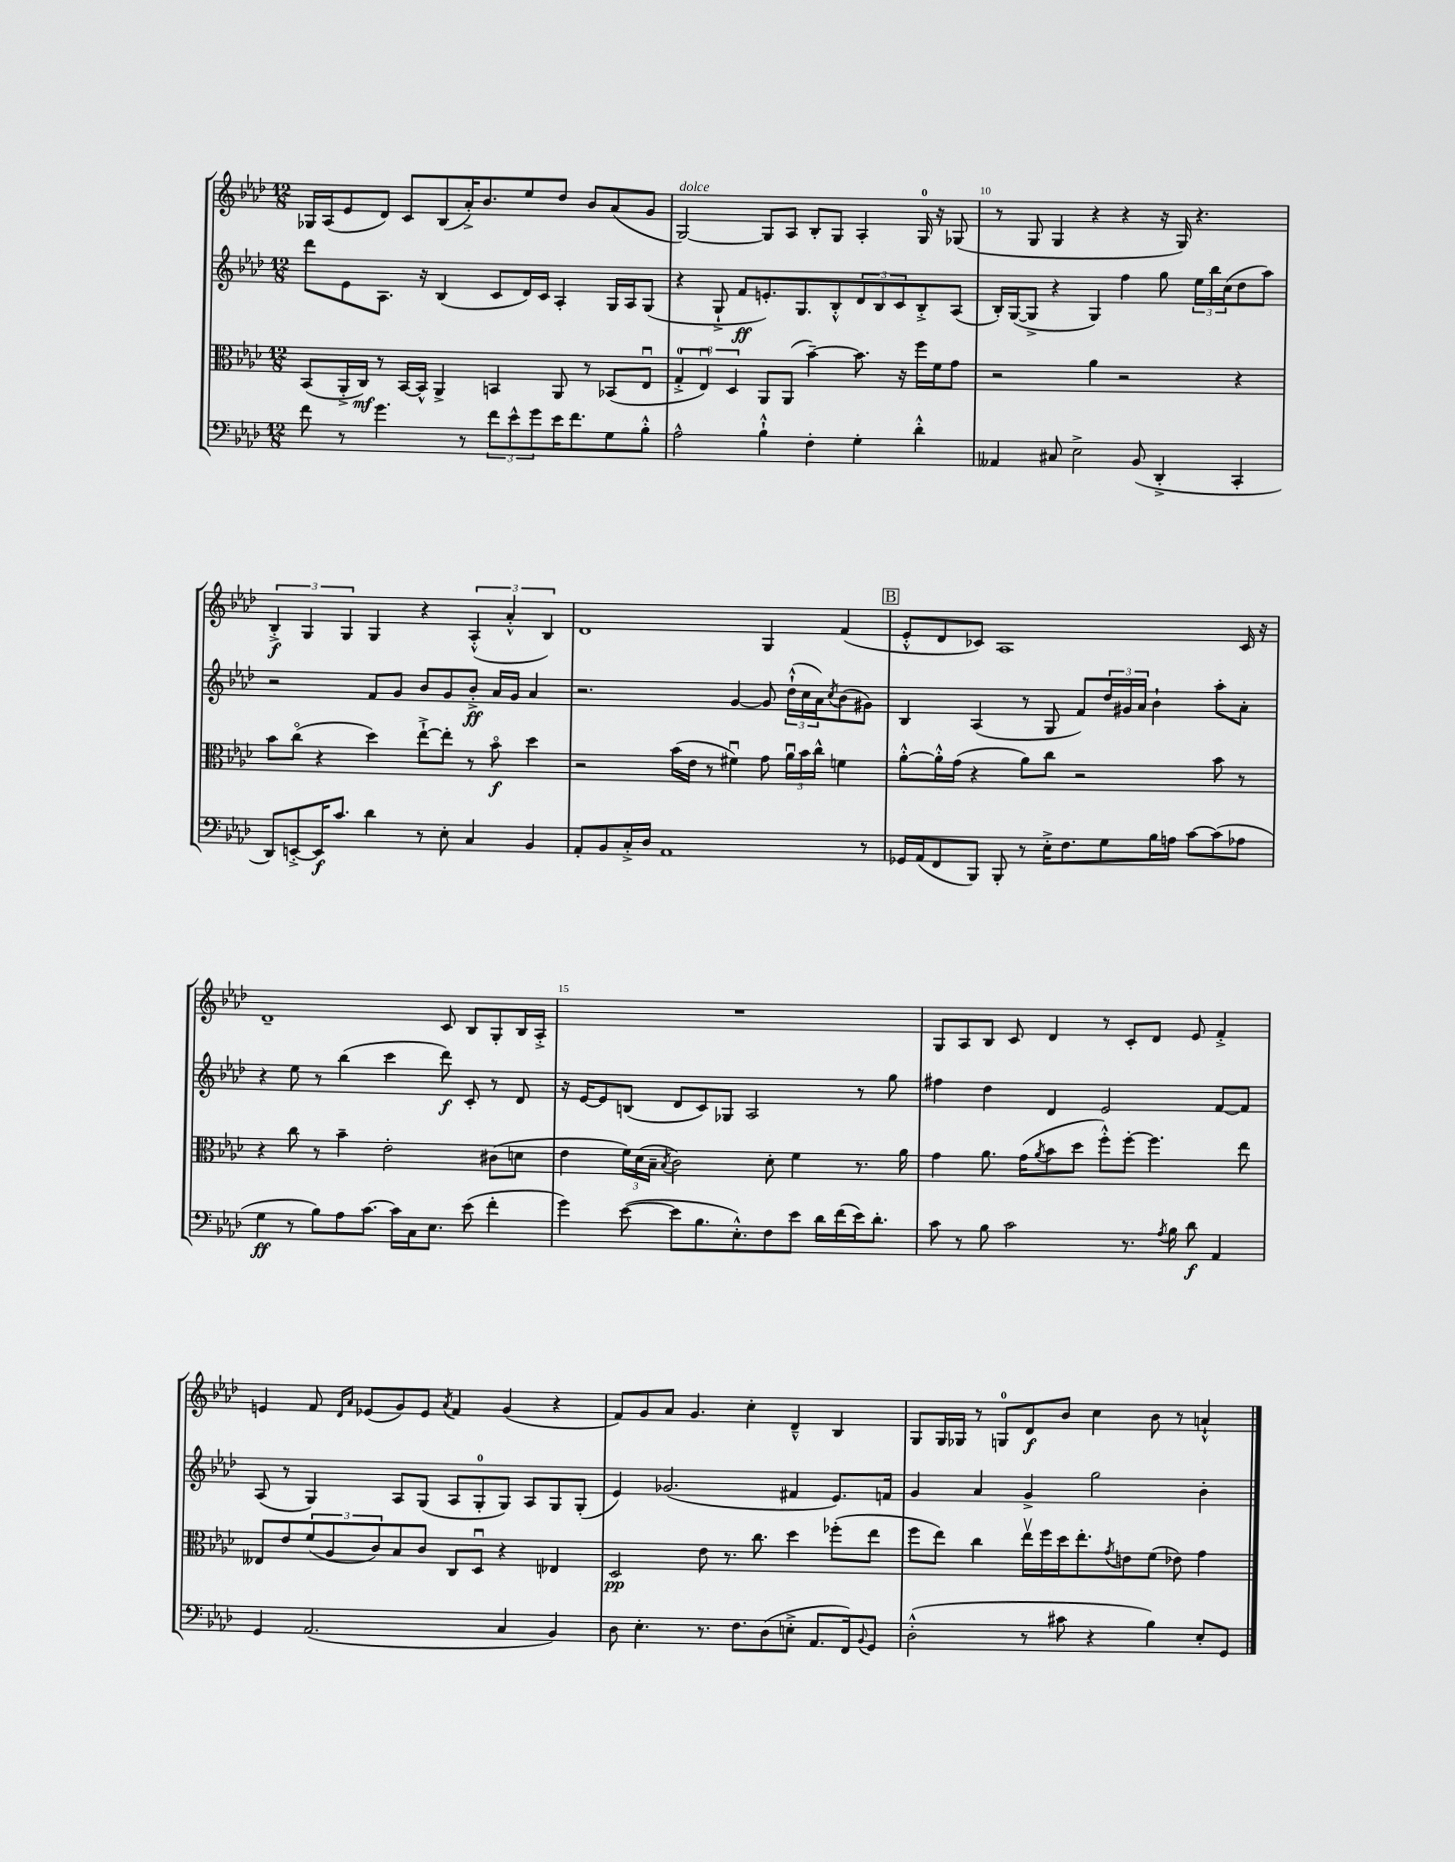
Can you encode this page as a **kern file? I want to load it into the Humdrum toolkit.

**kern	**kern	**kern	**kern
*staff4	*staff3	*staff2	*staff1
*clefF4	*clefC3	*clefG2	*clefG2
*k[b-e-a-d-]	*k[b-e-a-d-]	*k[b-e-a-d-]	*k[b-e-a-d-]
*M12/8	*M12/8	*M12/8	*M12/8
8f	(8BB-	8ddd-	16G-
.	.	.	(16A-
8r	16AA-'^	8e-	8e-
.	16C)	.	.
4.g	8r	8.A-	8d-)
.	[16BB-	.	8c
.	16BB-^^]	16r	.
.	4AA-^	(4B-	(8B-
8r	.	.	16a-'^)
.	.	.	8.b-
12f	4BB	8c	.
12e-^^	.	.	.
.	.	16d-)	8ee-
12g	.	.	.
.	.	16c	.
16e-	8AA-	4A-'	8dd-
8.f	.	.	.
.	8r	.	8b-
8G	(8BB-	16G	(8a-
.	.	16A-	.
8B-'^^	8E-u	(8G	8g
=	=	=	=
2A-^^	6G'^	4r	[2G)
.	6E-u)	.	.
.	.	8G`^	.
.	6D-	.	.
.	.	8f	.
4B-`^^	8AA-	8.e')	8G]
.	(8AA-	.	8A-
.	.	8.G	.
4F'	[4b-~)	.	8B-'
.	.	8B-'^^	8G
4G'	8.b-]	12d-	4A-'
.	.	12B-	.
.	.	12c	.
.	16r	.	.
4d-'^^	16ff	8B-'^	16G
.	16f	.	16r
.	8g	(8A-	(8G-
=	=	=	=
4AA--	2r	16B-')	8r
.	.	([16G	.
.	.	8G^]	8G
8C#	.	4r	4G
2E-^	.	.	.
.	4a-	4G)	4r
.	2r	4ff	4r
(8BB-	.	.	.
4DD-'^	.	8gg	16r
.	.	.	16G)
.	.	24ee-	4.r
.	.	24bb-	.
.	.	(24cc	.
4CC'	4r	8dd-	.
.	.	8aa-)	.
=	=	=	=
8DD-)	8b-	2r	6B-'^
[8EE'^	(8cco	.	.
.	.	.	6G
16EE]	4r	.	.
8.c	.	.	.
.	.	.	6G
4d-	4dd-)	8f	4G
.	.	8g	.
8r	[8ee-`^	8b-	4r
8E-'	8ee-']	8g	.
4C	8r	8b-'^	(6A-'^^
.	8b-o	16a-	.
.	.	.	6a-'^^
.	.	16g	.
4BB-	4dd-	4a-	.
.	.	.	6B-)
=	=	=	=
8AA-'	2r	2.r	1d-
8BB-	.	.	.
16C'^	.	.	.
16D-	.	.	.
1AA-	.	.	.
.	(16b-	.	.
.	16e-	.	.
.	8r	.	.
.	4f#u)	[4g	.
.	8g	8g]	4G
.	24a-u	(24dd-`^^	.
.	24b-	24cc	.
.	24cc^^	24a-)	.
.	.	8qcc	.
.	4f	(8b-	(4f
8r	.	8g#)	.
=	=	=	=
16GG-	[8a-'^^	4B-	8e-'^^
(16AA-	.	.	.
8FF	16a-'^^]	.	8d-
.	(16g	.	.
8BBB-)	4r	(4A-	8c-)
8BBB-'	.	.	1A-
8r	8a-)	8r	.
16E-'^	8cc	8G	.
8.F	.	.	.
.	2r	8f)	.
8G	.	24dd-	.
.	.	24g#	.
.	.	24a-	.
16B-	.	4b-`	.
16A	.	.	.
[8c	.	.	.
(8c]	8b-	8aa-'	.
8A-	8r	8a-'	16c-
.	.	.	16r
=	=	=	=
4G	4r	4r	1d-~
8r	8cc	8ee-	.
8B-)	8r	8r	.
8A-	4b-~	(4bb-	.
[8.c	.	.	.
.	2e-'	4ccc	.
16c]	.	.	.
16C	.	.	.
8.E-	.	.	.
.	.	8ddd-)	8c
(8e-	.	8c'	8B-
4f'	(8c#	8r	8G'
.	8d	8d-	16B-
.	.	.	16A-'^
=	=	=	=
4g)	4e-	16r	1.r
.	.	[16e-	.
.	.	8e-]	.
([8e-	24f)	(8B	.
.	(24d-	.	.
.	24B-~	.	.
.	8qB-	.	.
8e-]	2c)	8d-	.
8.B-	.	8c)	.
.	.	8G-	.
8.E-'^^)	.	.	.
.	.	2A-	.
8F	8d-'	.	.
8e-	4f	.	.
16d-	.	.	.
(16f	.	.	.
16e-)	8.r	8r	.
8.d-'	.	.	.
.	.	8gg	.
.	16a-	.	.
=	=	=	=
8c	4g	4ff#	8G
8r	.	.	8A-
8B-	8.a-	4dd-	8B-
2c	.	.	8c
.	(16g	.	.
.	8qa-	.	.
.	8b-	4d-	4d-
.	8dd-	.	.
.	8ff'^^)	2e-	8r
8.r	[8ff'	.	8c'
.	4.ff]	.	8d-
8qA-	.	.	.
16B-	.	.	.
8d-	.	.	8e-
4AA-	.	[8f	4f'^
.	8ee-	8f]	.
=	=	=	=
4GG	8E--	(8A-	4e
.	8e-	8r	.
(2.AA-	(12f	4G)	8f
.	12A-	.	.
.	.	.	16qqd-
.	.	.	16qqa-
.	.	.	(8e-
.	12c)	.	.
.	8B-	8A-	8g)
.	8c	(8G	8e-
.	.	.	8qa-
.	8C	8A-	4f
.	8D-u	8G'	.
4C	4r	8G)	(4g
.	.	8A-	.
4BB-)	4E-	8G	4r
.	.	(8G'	.
=	=	=	=
8D-	2D-	4e-)	8f)
4.E-'	.	.	8g
.	.	(2.g-	8a-
.	.	.	4.g
8.r	8e-	.	.
.	8.r	.	.
8.F	.	.	.
.	.	.	4cc'
.	8.cc	.	.
(8D-	.	.	.
8E'^	4dd-	4f#	4d-~^^
8.AA-	.	.	.
.	(8ff-'	8.e-)	4B-
16FF)	.	.	.
8qqBB-	.	.	.
8GG	8ee-	.	.
.	.	16f	.
=	=	=	=
(2D-'^^	8ff	4g	8G
.	8ee-)	.	16G
.	.	.	16G-
.	4cc	4a-	8r
.	.	.	8G
8r	16ee-v	4g^	8d-
.	16ff	.	.
8c#	16dd-	.	8b-
.	8.ee-'	.	.
4r	.	2gg	4cc
.	8qg	.	.
.	8e	.	.
4B-)	(8f	.	8b-
.	8e-)	.	8r
8E-'	4g	4b-'	4a`^^
8GG	.	.	.
==	==	==	==
*-	*-	*-	*-
